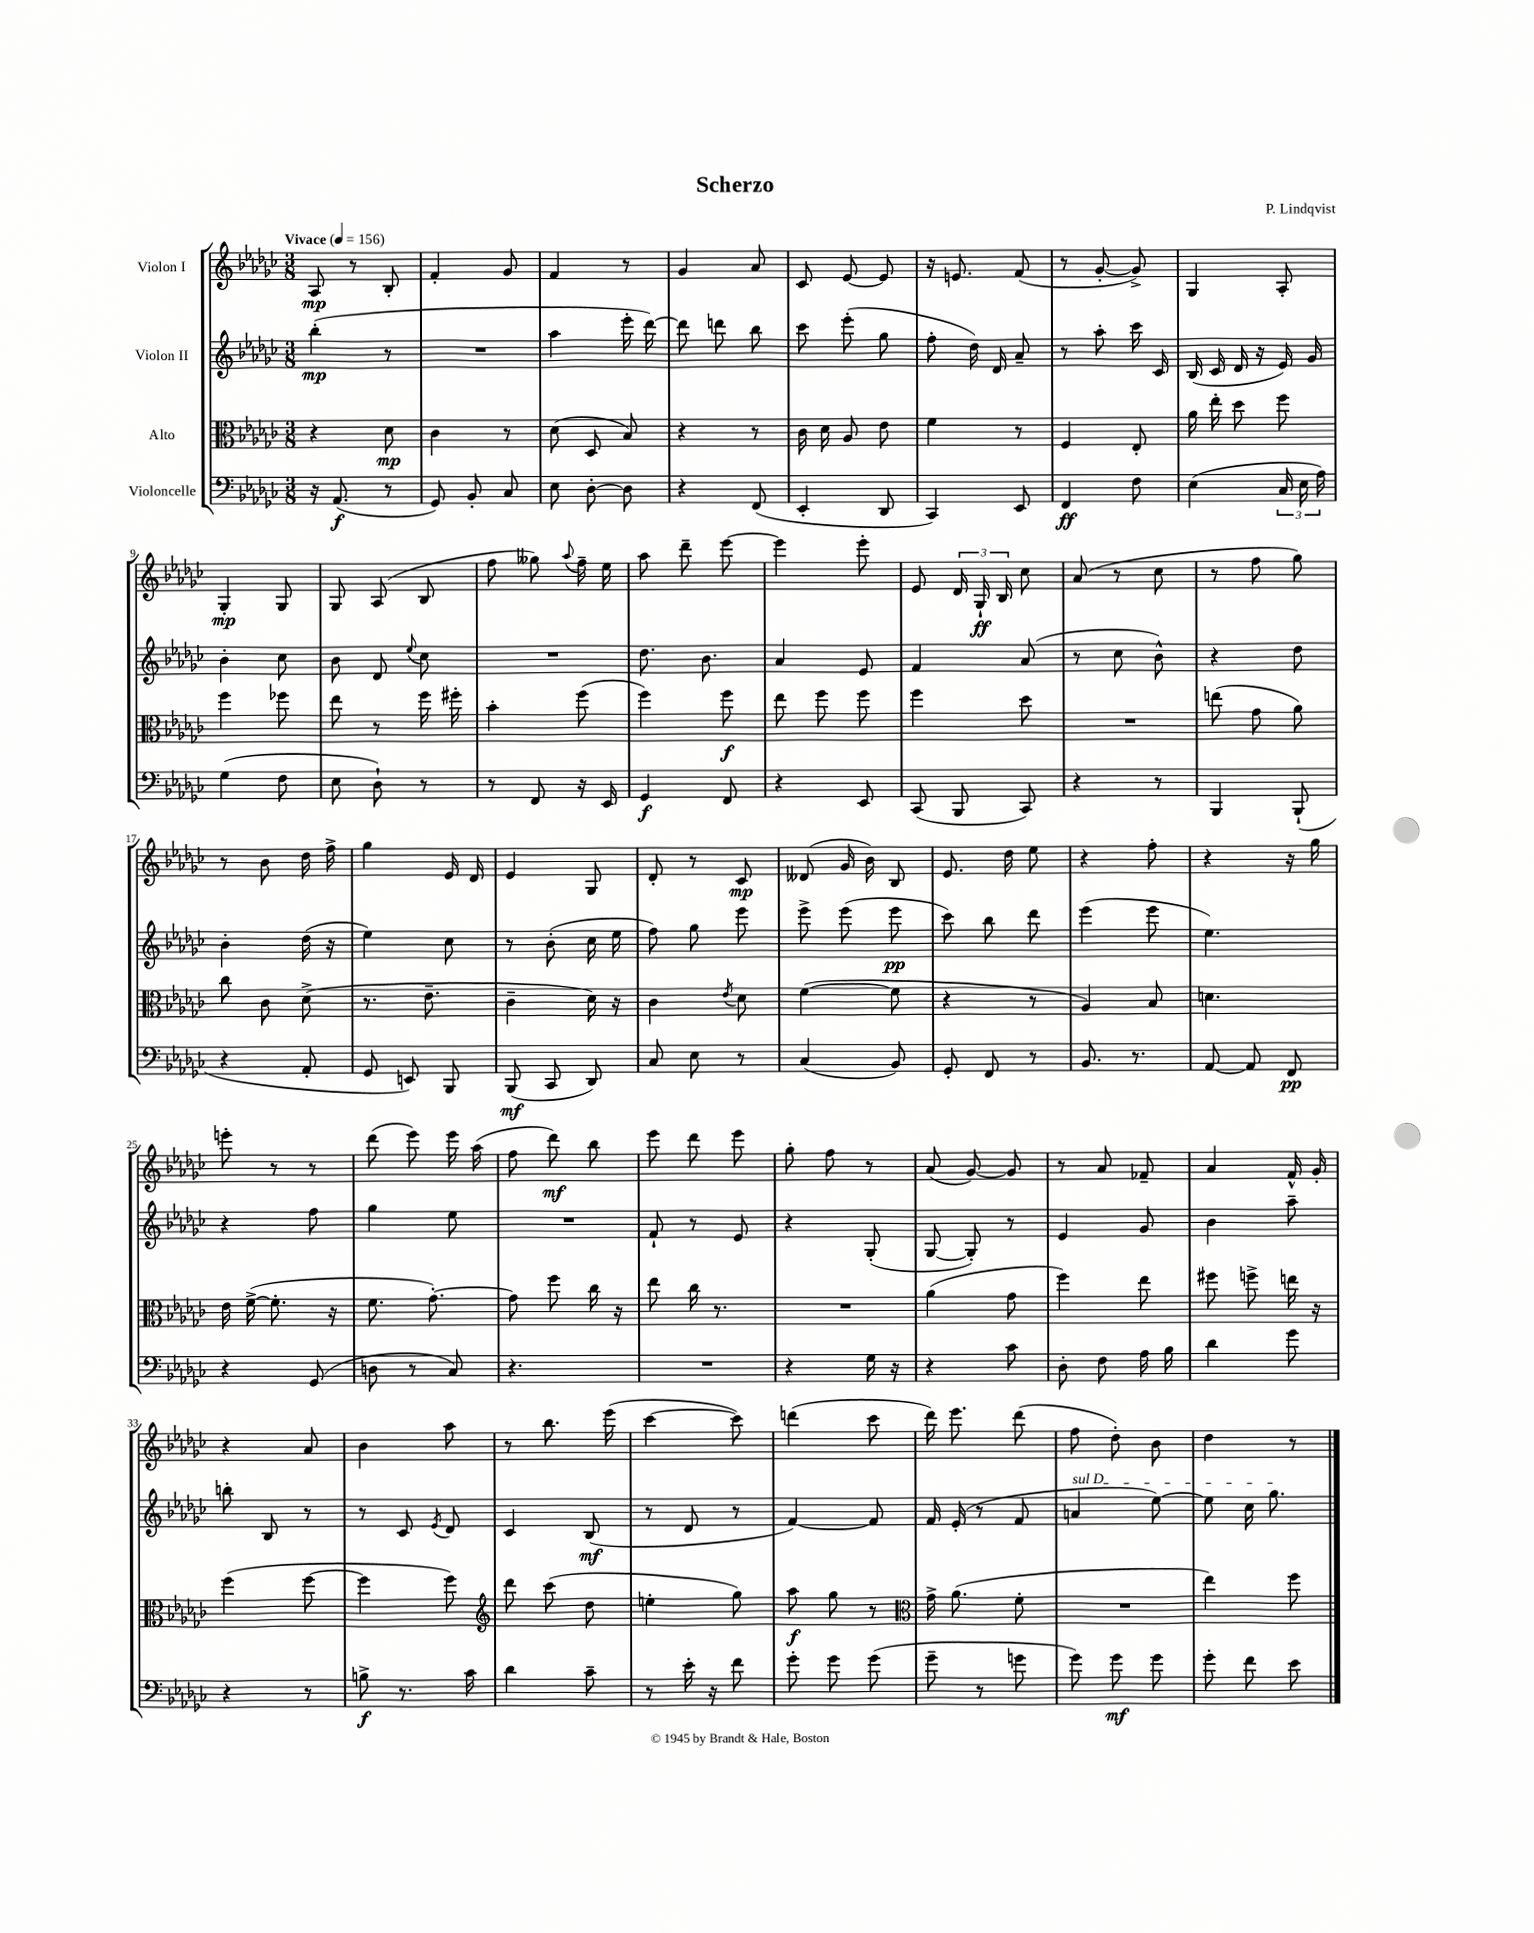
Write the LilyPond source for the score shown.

\header { title = "Scherzo" composer = "P. Lindqvist" }
<<
\new StaffGroup <<
\new Staff = "s0" \with { instrumentName = "Violon I" } {
    \clef treble \key ges \major \numericTimeSignature \time 3/8 \tempo "Vivace" 4 = 156
    \autoBeamOff aes8\mp r8 bes8-. |
    f'4-. ges'8 |
    f'4 r8 |
    ges'4 aes'8 |
    ces'8 ees'8~ ees'8 |
    r16 e'8. f'8( |
    r8 ges'8~-. ges'8->) |
    ges4 aes8-. |
    ges4-.\mp ges8 |
    ges8 aes8( bes8 |
    f''8 geses''8) \appoggiatura { aes''8 } f''16-- ees''16 |
    aes''8 des'''8-- ees'''8~ |
    ees'''4 ees'''8-. |
    ees'8 \tuplet 3/2 { des'16 ges16-!\ff bes16 } ces''8 |
    aes'8( r8 ces''8 |
    r8 f''8 ges''8) |
    r8 bes'8 des''16 f''16-> |
    ges''4 ees'16 des'16 |
    ees'4 ges8 |
    des'8-. r8 ces'8\mp |
    deses'8( ges'16 bes'16) bes8 |
    ees'8. des''16 ees''8 |
    r4 f''8-. |
    r4 r16 ges''16 |
    e'''8-. r8 r8 |
    des'''8( ees'''8) ees'''16 aes''16( |
    f''8 des'''8\mf) bes''8 |
    ees'''8 des'''8 ees'''8 |
    ges''8-. f''8 r8 |
    aes'8( ges'8~) ges'8 |
    r8 aes'8 fes'8-- |
    aes'4 f'16-^ ges'16-. |
    r4 aes'8 |
    bes'4 aes''8 |
    r8 bes''8. ees'''16( |
    ces'''4~ ces'''8) |
    d'''4( ces'''8 |
    des'''16) ees'''8. des'''8( |
    f''8 des''8-.) bes'8 |
    des''4 r8 \bar "|." |
}
\new Staff = "s1" \with { instrumentName = "Violon II" } {
    \clef treble \key ges \major \numericTimeSignature \time 3/8
    \autoBeamOff bes''4-.\mp( r8 |
    R4. |
    aes''4 ees'''16-. des'''16~) |
    des'''8 d'''8 bes''8 |
    ces'''8 ees'''8-.( ges''8 |
    f''8-. des''16) des'16 aes'8-- |
    r8 aes''8-. ces'''16 ces'16 |
    bes16( ces'16 des'16 r16 ees'16) ges'16 |
    bes'4-. ces''8 |
    bes'8 des'8 \appoggiatura { ees''8 } ces''8 |
    R4. |
    des''8. bes'8. |
    aes'4 ees'8 |
    f'4 aes'8( |
    r8 ces''8 bes'8-^) |
    r4 des''8 |
    bes'4-. des''16( r16 |
    ees''4) ces''8 |
    r8 bes'8-.( ces''16 ees''16 |
    f''8) ges''8 ees'''8 |
    ees'''8-> ees'''8( ees'''8\pp |
    ces'''8) bes''8 des'''8 |
    ees'''4( ees'''8 |
    ees''4.) |
    r4 f''8 |
    ges''4 ees''8 |
    R4. |
    f'8-! r8 ees'8 |
    r4 ges8-.( |
    ges8~ ges8-.) r8 |
    ees'4 ges'8 |
    bes'4 aes''8-- |
    b''8-. bes8 r8 |
    r8 ces'8 \acciaccatura { ees'8 } des'8 |
    ces'4 bes8\mf( |
    r8 des'8 r8 |
    f'4~) f'8 |
    f'16 ees'16-.( r8 f'8 |
    \once \override TextSpanner.bound-details.left.text = \markup { \italic "sul D" } a'4\startTextSpan ees''8~) |
    ees''8 ces''16 ges''8.\stopTextSpan \bar "|." |
}
\new Staff = "s2" \with { instrumentName = "Alto" } {
    \clef alto \key ges \major \numericTimeSignature \time 3/8
    \autoBeamOff r4 des'8\mp |
    ces'4 r8 |
    des'8( des8 bes8) |
    r4 r8 |
    ces'16 des'16 aes8 ees'8 |
    f'4 r8 |
    f4 ees8-. |
    aes'16 ees''16-. des''8 f''8 |
    f''4 fes''8 |
    ees''8 r8 f''16 fis''16-. |
    bes'4-. f''8( |
    f''4) f''8\f |
    ees''8 f''8 f''8 |
    f''4 des''8 |
    R4. |
    e''8( ges'8 aes'8) |
    ces''8 ces'8 des'8->( |
    r8. ees'8.-- |
    ces'4-- des'16) r16 |
    ces'4 \acciaccatura { ees'8 } des'8 |
    f'4~( f'8 |
    r4 r8 |
    aes4) bes8 |
    d'4. |
    ees'16 f'16~->( f'8.-. r16 |
    f'8. ges'8.~-.) |
    ges'8 f''8 ces''16 r16 |
    ees''8 ces''16 r8. |
    R4. |
    aes'4( ges'8 |
    f''4) ees''8 |
    fis''8 f''8-> e''16 r16 |
    f''4( f''8~ |
    f''4 f''8) |
    \clef treble des'''8 ces'''8( des''8 |
    e''4-. ges''8) |
    aes''8\f ges''8 r8 |
    \clef alto ges'16-> aes'8.( f'8-. |
    R4. |
    ees''4) f''8 \bar "|." |
}
\new Staff = "s3" \with { instrumentName = "Violoncelle" } {
    \clef bass \key ges \major \numericTimeSignature \time 3/8
    \autoBeamOff r16 aes,8.\f( r8 |
    ges,8) bes,8-. ces8 |
    ees8 des8~-. des8 |
    r4 f,8( |
    ees,4-. des,8 |
    ces,4) ees,8 |
    f,4\ff f8 |
    ees4( \tuplet 3/2 { ces16 ees16 aes16) } |
    ges4( f8 |
    ees8 des8-!) r8 |
    r8 f,8 r16 ees,16 |
    ges,4\f f,8 |
    r4 ees,8 |
    ces,8( bes,,8 ces,8) |
    r4 r8 |
    bes,,4 bes,,8-!( |
    r4 aes,8-. |
    ges,8 e,8) bes,,8 |
    bes,,8\mf( ces,8 des,8) |
    ces8 ees8 r8 |
    ces4( bes,8) |
    ges,8-. f,8 r8 |
    bes,8. r8. |
    aes,8~ aes,8 f,8\pp |
    r4 ges,8( |
    d8 r8 ces8) |
    r4. |
    R4. |
    r4 ges16 r16 |
    r4 ces'8 |
    des8-. f8 aes16 bes16 |
    des'4 ges'8 |
    r4 r8 |
    b8->\f r8. ces'16 |
    des'4 ces'8-- |
    r8 ees'16-. r16 f'8 |
    ges'8-. ges'8 ges'8( |
    ges'8-- r8 g'8 |
    ges'8) ges'8\mf ges'8 |
    ges'8-. f'8 ees'8 \bar "|." |
}
>>
>>
